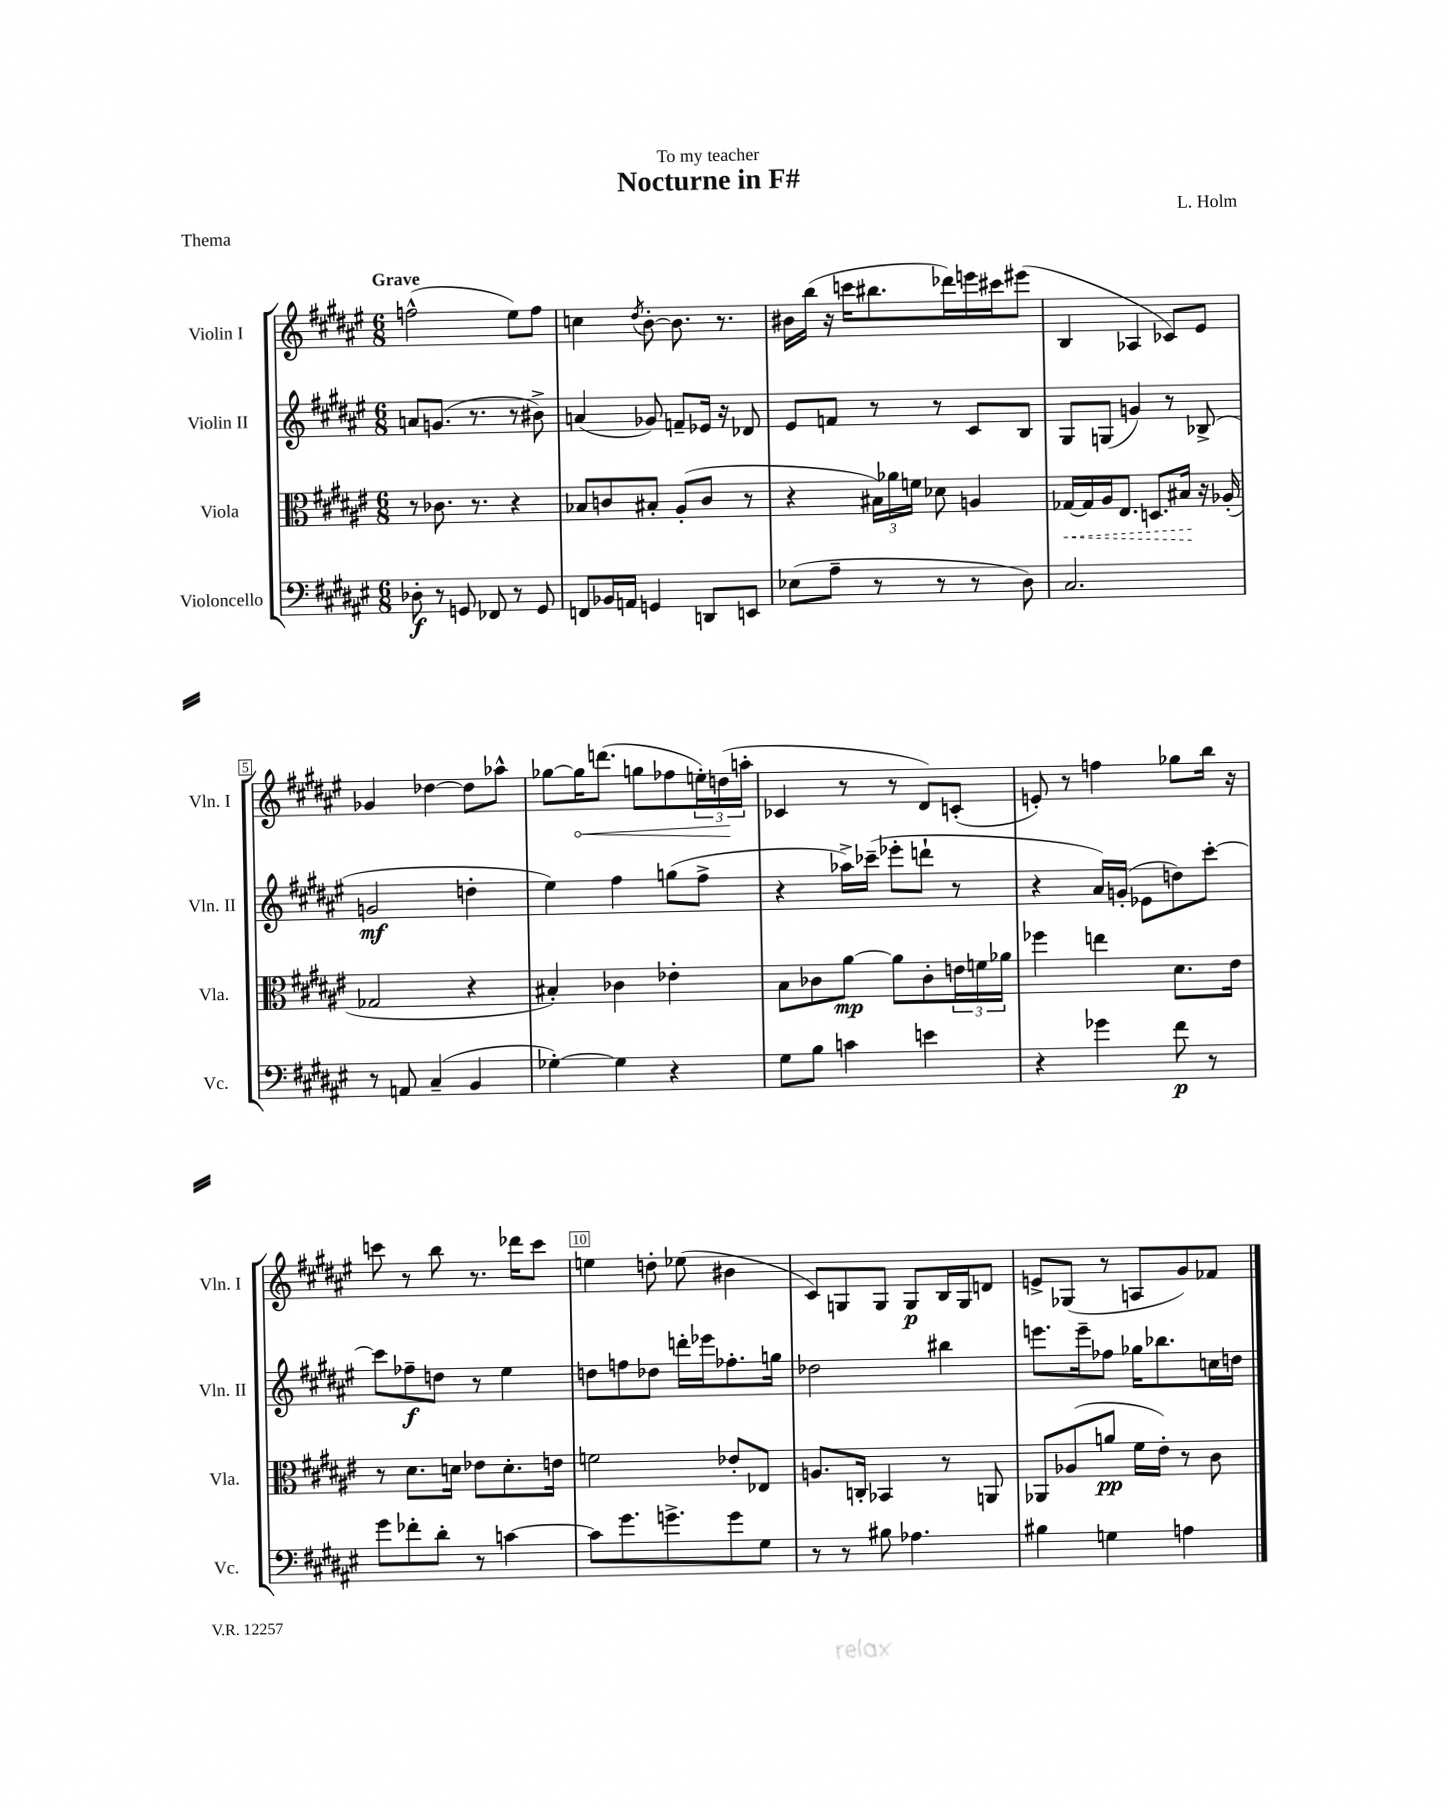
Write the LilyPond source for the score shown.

\header { title = "Nocturne in F#" composer = "L. Holm" dedication = "To my teacher" piece = "Thema" }
<<
\new StaffGroup <<
\new Staff = "s0" \with { instrumentName = "Violin I" shortInstrumentName = "Vln. I" } {
    \clef treble \key fis \major \numericTimeSignature \time 6/8 \tempo "Grave"
    f''2-^( eis''8) f''8 |
    c''4 \acciaccatura { dis''8 } b'8~-. b'8. r8. |
    bis'16 b''16( r16 c'''16 bis''8. des'''16) e'''16 cis'''16 eis'''8( |
    b4 aes4 ces'8) eis'8 |
    ges'4 des''4~ des''8 aes''8-^ |
    ges''8~ \once \override Hairpin.circled-tip = ##t ges''16\< d'''8.( g''8 fes''8 \tuplet 3/2 { e''16-.) d''16\!( a''16-. } |
    ces'4 r8 r8 dis'8) c'8-.( |
    e'8-.) r8 f''4 ges''8 b''16 r16 |
    c'''8 r8 b''8 r8. des'''16 c'''8 |
    e''4 d''8-. ees''8( bis'4 |
    cis'8) g8 g8 g8\p b16 g16 d'8 |
    e'8-> ges8( r8 a8 gis'8) fes'8 \bar "|." |
}
\new Staff = "s1" \with { instrumentName = "Violin II" shortInstrumentName = "Vln. II" } {
    \clef treble \key fis \major \numericTimeSignature \time 6/8
    a'8 g'8.( r8. r8 bis'8->) |
    a'4( ges'8) f'8-- ees'16 r16 des'8 |
    eis'8 f'8 r8 r8 cis'8 b8 |
    gis8 g8( g'4) r8 bes8->( |
    g'2\mf d''4-. |
    eis''4) fis''4 g''8( fis''8-> |
    r4 aes''16->) ces'''16--( ees'''8-. d'''8-! r8 |
    r4 ais'16) g'16-.( ees'8 d''8) cis'''8~-. |
    cis'''8 fes''8--\f d''8 r8 eis''4 |
    d''8 f''8 des''8 d'''16-. ees'''16 fes''8.-. g''16 |
    des''2 bis''4 |
    e'''8. e'''16-- fes''8 ges''16 bes''8. c''16 d''16 \bar "|." |
}
\new Staff = "s2" \with { instrumentName = "Viola" shortInstrumentName = "Vla." } {
    \clef alto \key fis \major \numericTimeSignature \time 6/8
    r8 ces'8. r8. r4 |
    bes8 c'8 bis8-. ais8-.( c'8 r8 |
    r4 \tuplet 3/2 { bis16) aes'16 f'16 } des'8 a4 |
    \once \override Hairpin.style = #'dashed-line ges16~\< ges16 ais16 eis8. d8. bis16\! r16 aes16-.( |
    ges2 r4 |
    bis4-.) ces'4 ees'4-. |
    b8 ces'8 ais'8~\mp ais'8 ces'8-. \tuplet 3/2 { e'16 f'16 aes'16 } |
    fes''4 e''4 dis'8. eis'16 |
    r8 dis'8. d'16 ees'8 d'8.-. e'16 |
    f'2 ees'8-. ees8 |
    a8. c16-. bes,4 r8 a,8 |
    aes,8 aes8( a'8\pp fis'16 eis'16-.) r8 cis'8 \bar "|." |
}
\new Staff = "s3" \with { instrumentName = "Violoncello" shortInstrumentName = "Vc." } {
    \clef bass \key fis \major \numericTimeSignature \time 6/8
    des8-.\f r8 g,8 fes,8 r8 g,8 |
    f,8 bes,16 a,16 g,4 d,8 e,8 |
    ees8( ais8-- r8 r8 r8 dis8) |
    cis2. |
    r8 a,8 cis4--( b,4 |
    ges4~-.) ges4 r4 |
    gis8 b8 c'4 e'4 |
    r4 ges'4 fis'8\p r8 |
    gis'8 fes'8-. dis'8-. r8 c'4~ |
    c'8 gis'8. g'8.-> g'8 gis8 |
    r8 r8 bis8 aes4. |
    bis4 g4 a4 \bar "|." |
}
>>
>>
\layout { \context { \Score \override BarNumber.break-visibility = ##(#f #t #t) barNumberVisibility = #(every-nth-bar-number-visible 5) \override BarNumber.stencil = #(make-stencil-boxer 0.1 0.3 ly:text-interface::print) } }
